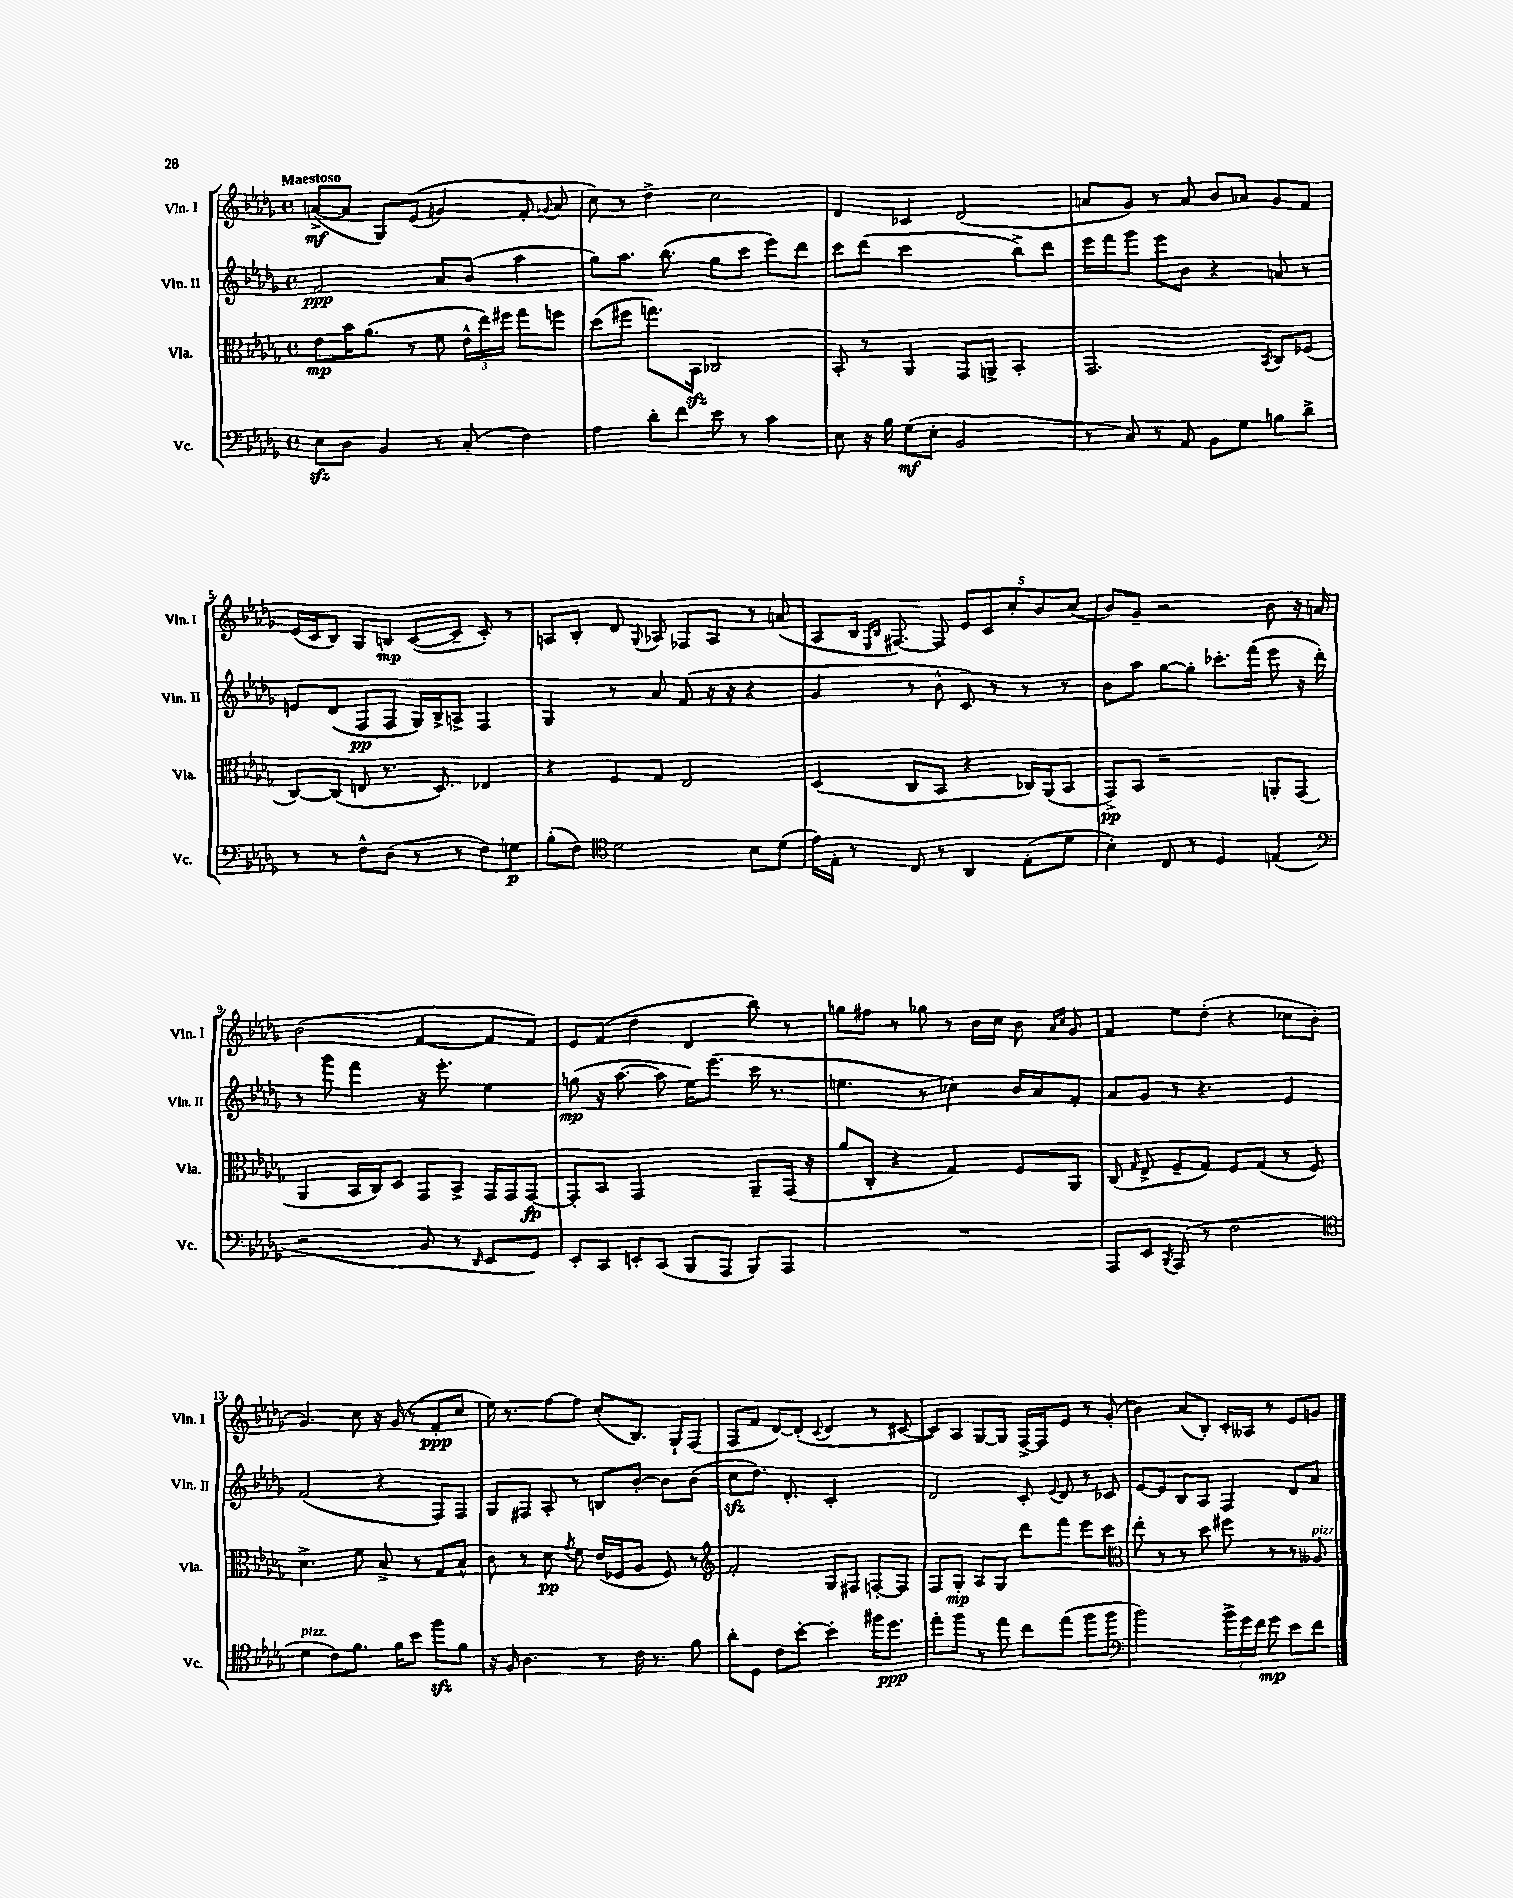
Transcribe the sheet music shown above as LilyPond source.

<<
\new StaffGroup <<
\new Staff = "s0" \with { instrumentName = "Vln. I" shortInstrumentName = "Vln. I" } {
    \clef treble \key des \major \defaultTimeSignature \time 4/4 \tempo "Maestoso"
    \autoBeamOff a'8[~->\mf( a'8] ges8[) ees'8](\( g'4) f'8-. \appoggiatura { ges'8 } a'8 |
    c''8\) r8 des''4-> c''2 |
    des'4 ces'4 des'2( |
    a'8[ ges'8]) r8 a'8 bes'8[ aes'8] ges'8[ f'8] |
    ees'16[( c'16 bes8]) ges8[ b8]\mp c'8[~( c'8]-- c'8-.) r8 |
    a8[ bes8]-. des'8 \appoggiatura { ges8 } aes8 fes8[ aes8] r8 a'8( |
    aes8[ bes16] \grace { ees16[ bes16] } fis8.~) fis8 \tuplet 5/4 { ees'8[ c'8 c''8-. bes'8 c''8]( } |
    bes'8[) ges'8]-- r2 bes'8 r16 a'16 |
    bes'2( f'4~ f'8[ f'8]) |
    ees'8[ f'8]( des''4 des'4 bes''8) r8 |
    g''8[ fis''8] r8 ges''8 r8 bes'16[ c''16] bes'8 \grace { aes'16[ c''16] } ges'8 |
    f'4 ees''8[ des''8]-.( r4 ces''8[ bes'8]-. |
    ges'4.) c''8 r16 ges'16( r8 f'8[-.\ppp c''8] |
    ees''16) r8. f''8[~ f''8] c''8[-.( bes8.]) ges16[-! f8]( |
    f8[ f'8] des'8[~) des'8]-.( \appoggiatura { c'8 } des'4 r8 cis'8~ |
    cis'8[) aes8] ges8[~ ges8] f16[~-> f16 ees'8] r8 ges'8-.( |
    bes'4) aes'8[( bes8]-.) c'16[-. aeses16] r8 ees'8[ g'8] \bar "|." |
}
\new Staff = "s1" \with { instrumentName = "Vln. II" shortInstrumentName = "Vln. II" } {
    \clef treble \key des \major \defaultTimeSignature \time 4/4
    \autoBeamOff f'2\ppp aes'8[ bes'8]( aes''4 |
    ges''8[) aes''8.] bes''8.( ges''8[ c'''8] ees'''8[) des'''8] |
    c'''8[ des'''8]( c'''2 bes''8[->) des'''8] |
    ees'''16[ f'''16 ges'''8] ees'''8[ bes'8] r4 a'8 r8 |
    e'8[ des'8]( f8[\pp f8] ges16[) bes16-> a8]-> f4 |
    ges4 r8 aes'8 f'8( r16 r16 r4 |
    ges'4 r8 bes'8-^ c'8) r8 r8 r8 |
    bes'8[ aes''8] ges''8[~ ges''8]-. ces'''8.[-. f'''16]( ees'''8 r16 des'''16-.) |
    r8 ges'''8 f'''4 r16 ees'''8.-. ees''4 |
    g''8\mp( r16 aes''8.~ aes''8 ees''16[) ees'''8.]( c'''16 r8. |
    e''4. r8 ces''4) bes'16[ aes'16 f'8]-. |
    aes'8[ ges'8] r8 r4. ees'4 |
    f'2( r4 f8[) f8] |
    ges8[ fis8] aes8-. r8 b8[ bes'8]~-. bes'8[ bes'8]( |
    c''8[\sfz des''8.]) des'8.-. c'2-. |
    des'2 c'8-. \appoggiatura { ees'8 } des'8 r8 ces'8 |
    ees'8[~ ees'8] bes8[ aes8] f4 des'8[ aes'8] \bar "|." |
}
\new Staff = "s2" \with { instrumentName = "Vla." shortInstrumentName = "Vla." } {
    \clef alto \key des \major \defaultTimeSignature \time 4/4
    \autoBeamOff ees'8[\mp bes'16 aes'8.]( r8 f'8 \tuplet 3/2 { ees'16[-^ ees''16) fis''16] } ges''8[ f''8] |
    des''8[( fis''8] g''8.[) bes,16]\sfz ces2 |
    bes,8-. r8 aes,4 ges,8[ a,8]-> bes,4-. |
    ges,2. \acciaccatura { bes,8 } c8[ fes8]( |
    c8[~) c8]( e8 r8. des8.) ees4 |
    r4 f8[ ges8] ees2 |
    des4( c8[ bes,8] r4 ces16[) aes,16( bes,8] |
    ges,8[->\pp) bes,8] r2 a,8[-. ges,8]( |
    aes,4 bes,16[ c16) des8] ges,8[ bes,8]-> ges,16[ ges,16 ges,8]~\fp |
    ges,8[-. bes,8] ges,2 aes,8[-- ges,16]( r16 |
    aes'8[ c8]-. r4 ges4) f8[ aes,8] |
    c8( \grace { ges16 } ees8-> f8[-- ges8]) f8[ ges8]( r8 f8) |
    des'4.-> f'8 bes8-> r8 ges8[ bes8]-^ |
    c'8 r8 des'8\pp \acciaccatura { ges'8 } f'8 ees'16[( fes16 aes8] fes8) r8 |
    \clef treble f'2-. ges8[ fis8] f8[~-. f8] |
    f8[ ges8]-.\mp aes8[ ges8] des'''8[ f'''8] ees'''8[ c'''8] |
    \clef alto ees''8-. r8 r8 des''8 fis''8 r8 r8 aeses8^\markup { \italic "pizz." } \bar "|." |
}
\new Staff = "s3" \with { instrumentName = "Vc." shortInstrumentName = "Vc." } {
    \clef bass \key des \major \defaultTimeSignature \time 4/4
    \autoBeamOff ees8[\sfz des8] bes,4 r8 c8-.( f4) |
    aes4 des'8[-. f'8] ees'8 r8 c'4 |
    ees8 r16 bes16 ges8[\mf( ees8]-. bes,2 |
    r8 c8) r8 aes,8 bes,8[ ges8] b8[ des'8]-> |
    r8 r8 f8[-^ des8]( r8 r8 f8[) g8]\p |
    bes8[-.( f8]) \clef tenor des'2 bes8[ des'8]( |
    ees'16[) ees16]-. r8 c8 r8 aes,4 ees8[-.( des'8] |
    bes4-.) c8 r8 des4 e4( |
    \clef bass r2 bes,8 r8 \grace { des,16 } ees,8[ ges,8]) |
    ees,8[-. c,8] e,8[-. c,8]( bes,,8[ aes,,8] bes,,8[) aes,,8] |
    R1 |
    aes,,8[ ees,8] \acciaccatura { bes,,8 } aes,,8( r8 f2 |
    \clef tenor des'4^\markup { \italic "pizz." } c'8[) f'8.] f'16[ bes'8] f''8[\sfz f'8] |
    r16 f16 aes4. r8 c'16 r8. f'8 |
    aes'8[-. des8] c'8[ bes'8]~-. bes'4-. fis''16[ des''8.]\ppp |
    ees''8[-. f''8] r8 ees''8 c''8[ ees''8]( f''8[ f''8] |
    \clef bass bes'2) \tuplet 3/2 { bes'16[-> ges'16 f'16] } ges'8\mp ees'8[ f'8] \bar "|." |
}
>>
>>
